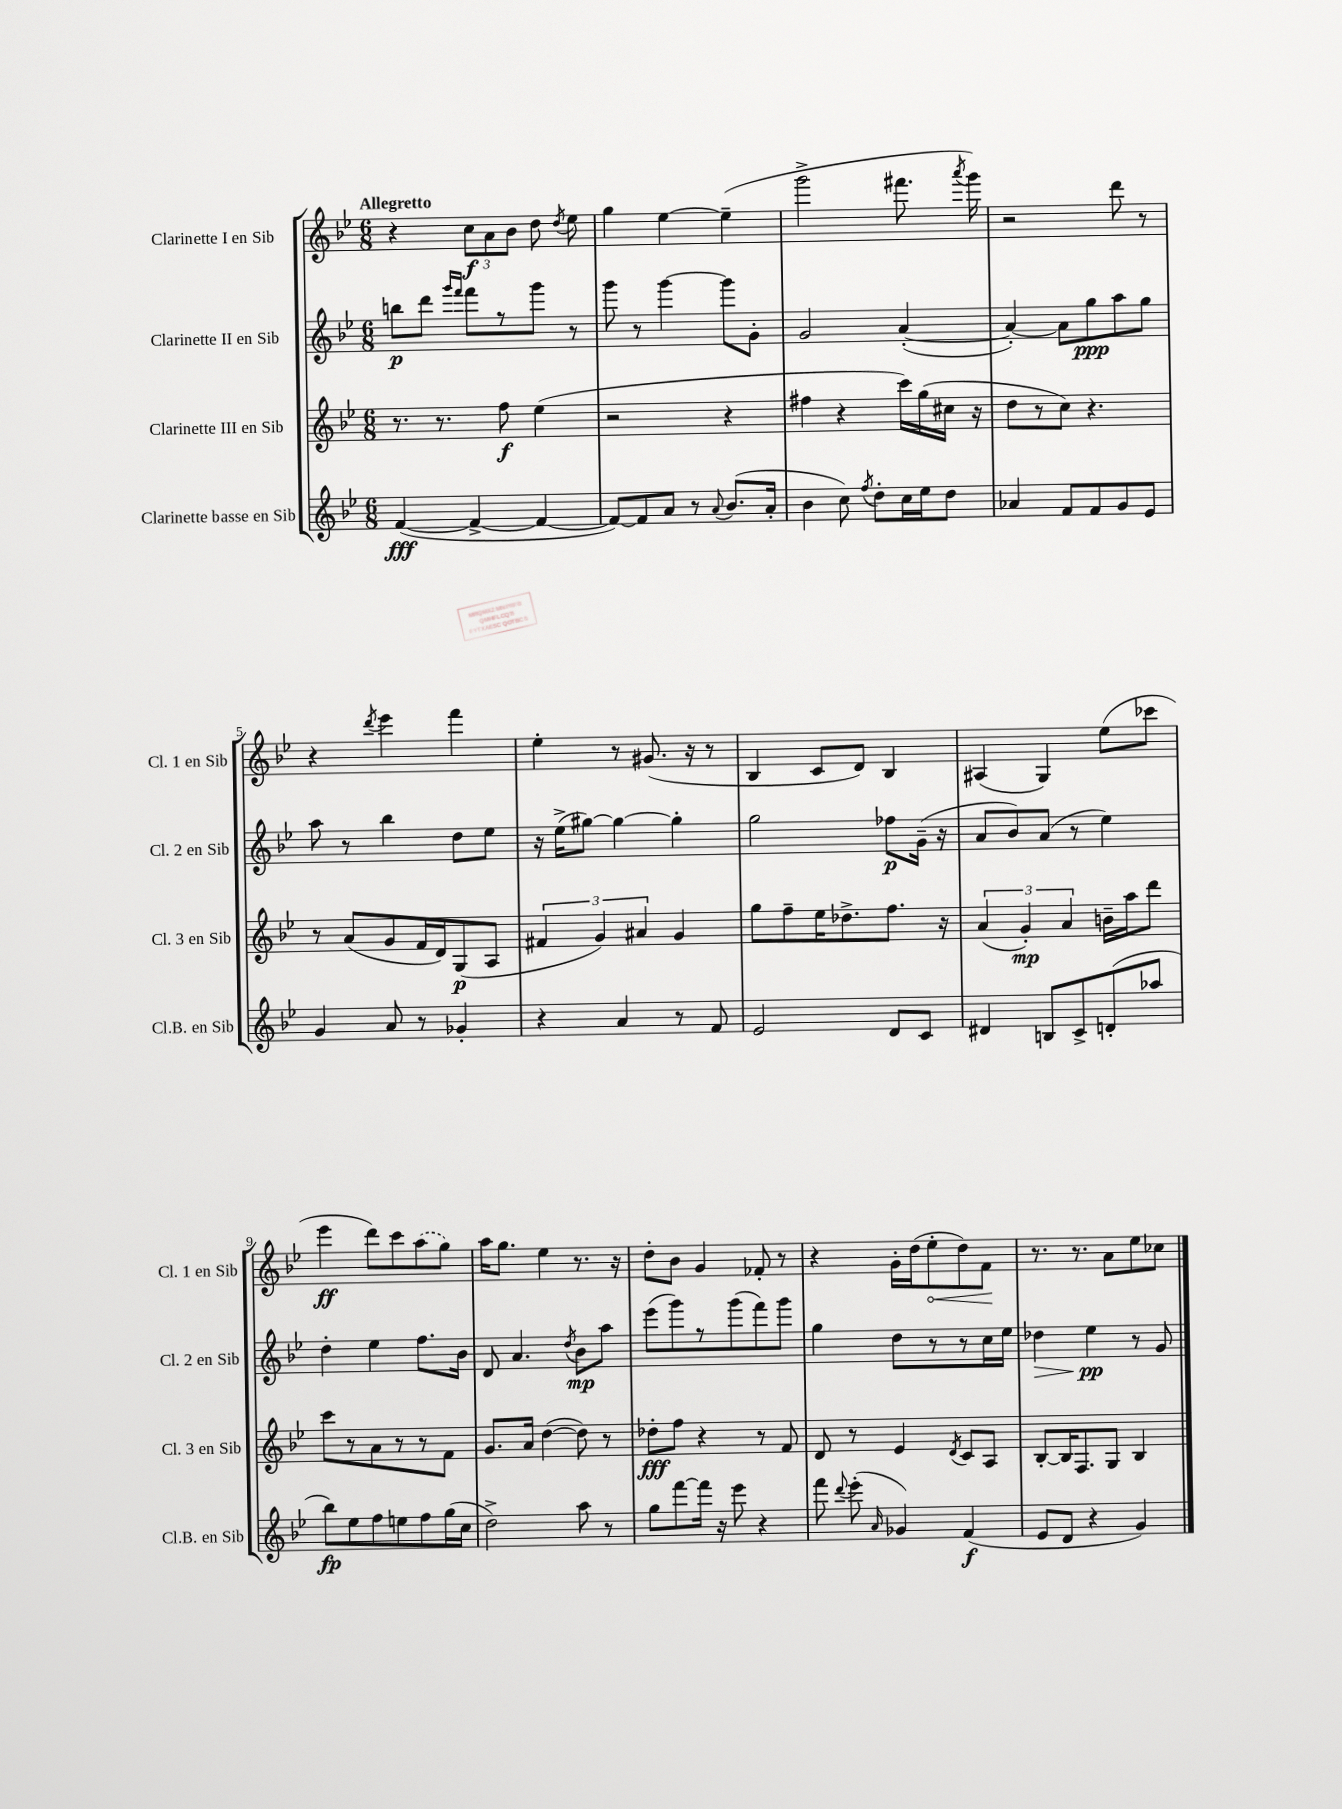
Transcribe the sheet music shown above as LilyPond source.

<<
\new StaffGroup <<
\new Staff = "s0" \with { instrumentName = "Clarinette I en Sib" shortInstrumentName = "Cl. 1 en Sib" } {
    \clef treble \key bes \major \numericTimeSignature \time 6/8 \tempo "Allegretto"
    \autoBeamOff r4 \tuplet 3/2 { c''8[\f a'8 bes'8] } d''8 \acciaccatura { d''8 } ees''8 |
    g''4 ees''4~ ees''4--( |
    g'''2-> fis'''8. \acciaccatura { a'''8 } g'''16) |
    r2 d'''8 r8 |
    r4 \acciaccatura { d'''8 } ees'''4 f'''4 |
    ees''4-. r8 gis'8.( r16 r8 |
    bes4 c'8[ d'8]) bes4 |
    ais4( g4) ees''8[( ces'''8] |
    ees'''4\ff d'''8[) c'''8 \once \slurDashed a''8( g''8]) |
    a''16[ g''8.] ees''4 r8. r16 |
    d''8[-. bes'8] g'4 fes'8-. r8 |
    r4 g'16[-. d''16( \once \override Hairpin.circled-tip = ##t ees''8-.\< d''8) f'8]\! |
    r8. r8. a'8[ ees''8 ces''8] \bar "|." |
}
\new Staff = "s1" \with { instrumentName = "Clarinette II en Sib" shortInstrumentName = "Cl. 2 en Sib" } {
    \clef treble \key bes \major \numericTimeSignature \time 6/8
    \autoBeamOff b''8[\p d'''8] \grace { g'''16[ f'''16] } f'''8[ r8 g'''8] r8 |
    g'''8 r8 g'''4~ g'''8[ g'8]-. |
    g'2 a'4~-.( |
    a'4~-.) a'8[ g''8\ppp a''8 g''8] |
    a''8 r8 bes''4 d''8[ ees''8] |
    r16 ees''16[->( gis''8]~) gis''4~ gis''4-. |
    g''2 fes''8[\p g'16]--( r16 |
    a'8[ bes'8) a'8]( r8 ees''4) |
    d''4-. ees''4 f''8.[ bes'16] |
    d'8 a'4. \acciaccatura { d''8 } bes'8[\mp a''8] |
    ees'''8[( g'''8) r8 g'''8( f'''8) g'''8] |
    g''4 d''8[ r8 r8 c''16 ees''16] |
    des''4\> ees''4\pp\! r8 g'8 \bar "|." |
}
\new Staff = "s2" \with { instrumentName = "Clarinette III en Sib" shortInstrumentName = "Cl. 3 en Sib" } {
    \clef treble \key bes \major \numericTimeSignature \time 6/8
    \autoBeamOff r8. r8. f''8\f ees''4( |
    r2 r4 |
    fis''4 r4 c'''16[) g''16( cis''16] r16 |
    d''8[ r8 c''8]) r4. |
    r8 a'8[( g'8 f'16 d'16) g8\p( a8] |
    \tuplet 3/2 { fis'4 g'4) ais'4 } g'4 |
    g''8[ f''8-- ees''16 des''8.-> f''8.] r16 |
    \tuplet 3/2 { a'4( g'4-.\mp) a'4 } b'16[-- a''16 d'''8] |
    c'''8[ r8 a'8 r8 r8 f'8] |
    g'8.[ a'16] d''4~( d''8) r8 |
    des''8[-.\fff f''8] r4 r8 f'8 |
    d'8 r8 ees'4 \acciaccatura { d'8 } c'8[ a8] |
    bes8[~-. bes16 f8. g8] bes4 \bar "|." |
}
\new Staff = "s3" \with { instrumentName = "Clarinette basse en Sib" shortInstrumentName = "Cl.B. en Sib" } {
    \clef treble \key bes \major \numericTimeSignature \time 6/8
    \autoBeamOff f'4~\fff( f'4~-> f'4~ |
    f'8[~) f'8 a'8] r8 \appoggiatura { a'8 } bes'8.[( a'16]-. |
    bes'4 c''8) \acciaccatura { f''8 } d''8[-. c''16 ees''16 d''8] |
    aes'4 f'8[ f'8 g'8 ees'8] |
    g'4 a'8 r8 ges'4-. |
    r4 a'4 r8 f'8 |
    ees'2 d'8[ c'8] |
    dis'4 b8[ c'8-> d'8-.( aes''8] |
    bes''8[\fp) ees''8 f''8 e''8 f''8 g''16( c''16] |
    d''2->) a''8 r8 |
    g''8[ f'''8~ f'''16] r16 ees'''8 r4 |
    f'''8 \appoggiatura { d'''8 } ees'''8-.( \grace { a'16 } ges'4) f'4\f( |
    ees'8[ d'8] r4 g'4) \bar "|." |
}
>>
>>
